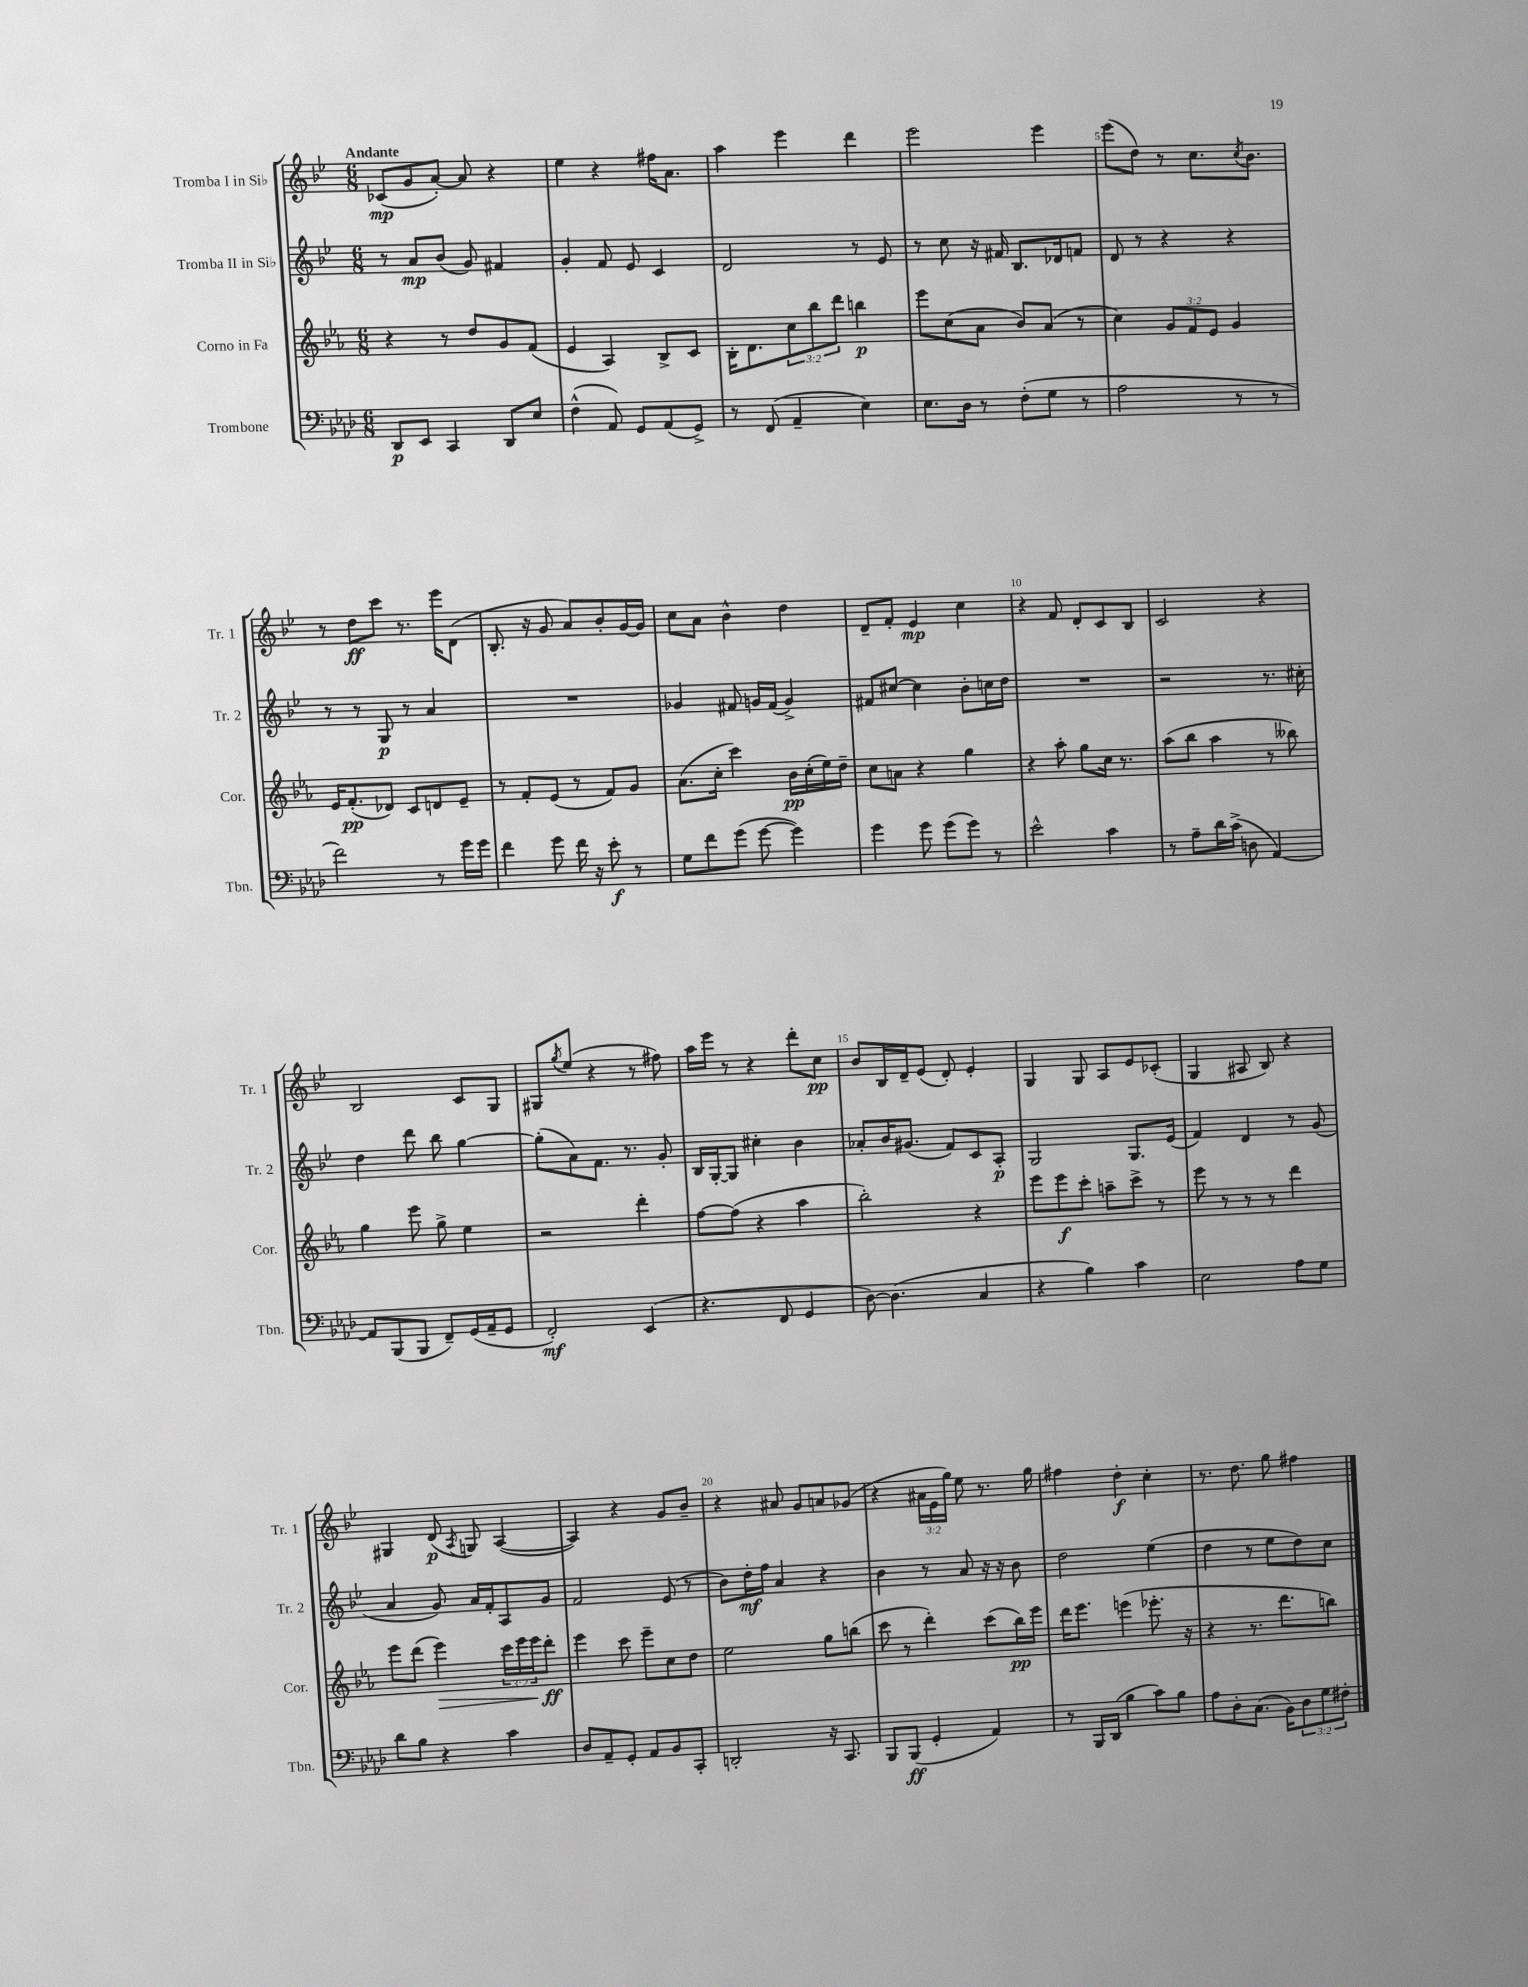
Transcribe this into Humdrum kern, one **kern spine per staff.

**kern	**dynam	**kern	**dynam	**kern	**dynam	**kern	**dynam
*part4	*part4	*part3	*part3	*part2	*part2	*part1	*part1
*staff4	*staff4	*staff3	*staff3	*staff2	*staff2	*staff1	*staff1
*I"Trombone	*	*I"Corno in Fa	*	*I"Tromba II in Si♭	*	*I"Tromba I in Si♭	*
*I'Tbn.	*	*I'Cor.	*	*I'Tr. 2	*	*I'Tr. 1	*
*clefF4	*	*clefG2	*	*clefG2	*	*clefG2	*
*k[b-e-a-d-]	*	*k[b-e-a-]	*	*k[b-e-]	*	*k[b-e-]	*
*M6/8	*	*M6/8	*	*M6/8	*	*M6/8	*
=1	=1	=1	=1	=1	=1	=1	=1
!	!	!	!	!	!	!LO:TX:a:B:t=Andante	!
8DD-/L	p	4r	.	8r	.	(8c-X/L	mp
8EE-/J	.	.	.	8a/L	mp	8g/	.
4CC/	.	8r	.	(8b-/J	.	[8a'/J)	.
.	.	8dd/L	.	8g/)	.	8a/]	.
8DD-/L	.	8g/	.	4f#X/	.	4r	.
8E-/J	.	(8f/J	.	.	.	.	.
=2	=2	=2	=2	=2	=2	=2	=2
(4F^^\	.	4e-/	.	4g'/	.	4ee-\	.
8AA-/)	.	4A-/)	.	8f/	.	4r	.
8GG/L	.	.	.	8e-/	.	.	.
(8AA-/	.	8B-^/L	.	4c/	.	16ff#X\KL	.
.	.	.	.	.	.	8.a\J	.
8GG^/J)	.	8c/J	.	.	.	.	.
=3	=3	=3	=3	=3	=3	=3	=3
8r	.	16B-'\KL	.	2d/	.	4aa\	.
.	.	8.d\	.	.	.	.	.
(8FF/	.	.	.	.	.	.	.
4AA-~/	.	12cc\	.	.	.	4eee-\	.
.	.	12bb-\	.	.	.	.	.
.	.	12ddd\J	.	.	.	.	.
4E-\)	.	4bbn\	p	8r	.	4ddd\	.
.	.	.	.	8e-/	.	.	.
=4	=4	=4	=4	=4	=4	=4	=4
8.E-\L	.	8eee-\L	.	8r	.	2eee-\	.
.	.	(8cc\	.	8cc\	.	.	.
16D-\Jk	.	.	.	.	.	.	.
8r	.	8a-\J	.	16r	.	.	.
.	.	.	.	16f#X/	.	.	.
(8F'\L	.	8b-/L)	.	8.B-/L	.	.	.
8G\J	.	(8a-/J	.	.	.	4eee-\	.
.	.	.	.	16d-X/k	.	.	.
8r	.	8r	.	8fn/J	.	.	.
=5	=5	=5	=5	=5	=5	=5	=5
2A-\	.	4cc\)	.	8d/	.	(8eee-\L	.
.	.	.	.	8r	.	8dd\J)	.
.	.	12g/L	.	4r	.	8r	.
.	.	12f/	.	.	.	.	.
.	.	.	.	.	.	8.cc\L	.
.	.	12e-/J	.	.	.	.	.
8r	.	4g/	.	4r	.	.	.
.	.	.	.	.	.	8qcc/	.
.	.	.	.	.	.	8.b-\J	.
8r	.	.	.	.	.	.	.
!!LO:LB:g=z
=6	=6	=6	=6	=6	=6	=6	=6
2f\)	.	16e-/KL	.	8r	.	8r	.
.	.	(8.f'/	pp	.	.	.	.
.	.	.	.	8r	.	8dd\L	ff
.	.	8d-X/J)	.	8G/	p	8ccc\J	.
.	.	8c/L	.	8r	.	8.r	.
8r	.	8dn/	.	4a/	.	.	.
.	.	.	.	.	.	16eee-\KL	.
16g\LL	.	8e-~/J	.	.	.	(8d\J	.
16g\JJ	.	.	.	.	.	.	.
=7	=7	=7	=7	=7	=7	=7	=7
4f\	.	8r	.	2.r	.	8.B-'/	.
.	.	8f'/L	.	.	.	.	.
.	.	.	.	.	.	16r	.
8g\	.	(8e-/J	.	.	.	8g/	.
16f\	.	8r	.	.	.	8a/L)	.
16r	.	.	.	.	.	.	.
8e-'\	f	8f/L)	.	.	.	8b-'/	.
8r	.	8g/J	.	.	.	[16g/L	.
.	.	.	.	.	.	16g/JJ]	.
=8	=8	=8	=8	=8	=8	=8	=8
8G\L	.	(8.a-\L	.	4g-X/	.	8cc\L	.
8f\	.	.	.	.	.	8a\J	.
.	.	16cc'\Jk	.	.	.	.	.
(8g\J	.	4ccc\)	.	8f#X/	.	4b-^^\	.
[8g\	.	.	.	16gn/LL	.	.	.
.	.	.	.	(16f#/JJ	.	.	.
4g\])	.	16b-\LL	pp	4g^/)	.	4dd\	.
.	.	(16cc'\	.	.	.	.	.
.	.	16ee-\)	.	.	.	.	.
.	.	16dd~\JJ	.	.	.	.	.
=9	=9	=9	=9	=9	=9	=9	=9
4g\	.	8cc\L	.	8f#X/L	.	8d~/L	.
.	.	8an\J	.	[8cc#X/J	.	8f'/J	.
8g\	.	4r	.	4cc#\]	.	4e-/	mp
(8g\L	.	.	.	.	.	.	.
8g\J)	.	4gg\	.	8b-'\L	.	4cc\	.
8r	.	.	.	16ccn\L	.	.	.
.	.	.	.	16dd\JJ	.	.	.
=10	=10	=10	=10	=10	=10	=10	=10
2e-^^\	.	4r	.	2.r	.	4r	.
.	.	8aa-'\	.	.	.	8f/	.
.	.	8gg\L	.	.	.	8d'/L	.
4c\	.	16cc\Jk	.	.	.	8c/	.
.	.	8.r	.	.	.	.	.
.	.	.	.	.	.	8B-/J	.
=11	=11	=11	=11	=11	=11	=11	=11
8r	.	(8aa-\L	.	2r	.	2c/	.
8A-~\L	.	8bb-\J	.	.	.	.	.
16d-\L	.	4aa-\	.	.	.	.	.
(16c^\JJ	.	.	.	.	.	.	.
8Dn\	.	.	.	.	.	.	.
[4AA-/)	.	8r	.	8.r	.	4r	.
.	.	8bb--X\)	.	.	.	.	.
.	.	.	.	16cc#X'\	.	.	.
!!LO:LB:g=z
=12	=12	=12	=12	=12	=12	=12	=12
8AA-/L]	.	4gg\	.	4dd\	.	2B-/	.
(8BBB-/	.	.	.	.	.	.	.
8BBB-/J	.	8eee-\	.	8ddd\	.	.	.
8FF~/L)	.	8gg^\	.	8bb-\	.	.	.
(16GG/L	.	4ee-\	.	[4gg\	.	8c/L	.
16AA-~/J	.	.	.	.	.	.	.
8GG/J	.	.	.	.	.	8G/J	.
=13	=13	=13	=13	=13	=13	=13	=13
2FF'/)	mf	2r	.	(8gg'\L]	.	8G#X/L	.
.	.	.	.	.	.	8qgg/	.
.	.	.	.	8a\)	.	(8ee-/J	.
.	.	.	.	8.f\J	.	4r	.
.	.	.	.	8.r	.	.	.
(4EE-/	.	4ddd'\	.	.	.	8r	.
.	.	.	.	8g'/	.	8ff#X\)	.
=14	=14	=14	=14	=14	=14	=14	=14
4.r	.	[8ff\L	.	16B-/LL	.	16aa\LL	.
.	.	.	.	[16G'/J	.	16eee-\JJ	.
.	.	(8ff\J]	.	8G/J]	.	8r	.
.	.	4r	.	4cc#X'\	.	4r	.
8FF/	.	.	.	.	.	.	.
4GG/	.	4aa-\	.	4b-\	.	8ddd'\L	.
.	.	.	.	.	.	8cc\J	pp
=15	=15	=15	=15	=15	=15	=15	=15
[8D-\)	.	2bb-'\)	.	8a-X'/L	.	8b-/L	.
(4.D-\]	.	.	.	16b-/K	.	16B-/L	.
.	.	.	.	(8.g#X/J	.	16d~/J	.
.	.	.	.	.	.	(8e-/J	.
.	.	.	.	8f/L)	.	8d'/)	.
4C/	.	4r	.	8c/	.	4e-'/	.
.	.	.	.	8A'/J	p	.	.
=16	=16	=16	=16	=16	=16	=16	=16
4r	.	8eee-\L	.	2G/	.	4G/	.
.	.	8eee-\	f	.	.	.	.
4B-\)	.	8ccc'\J	.	.	.	8G/	.
.	.	8aan~\L	.	.	.	8A/L	.
4c\	.	8ccc^\J	.	8.G/L	.	8e-/	.
.	.	8r	.	.	.	(8c-X'/J	.
.	.	.	.	(16e-/Jk	.	.	.
=17	=17	=17	=17	=17	=17	=17	=17
2E-\	.	8eee-\	.	4f/)	.	4G/	.
.	.	8r	.	.	.	.	.
.	.	8r	.	4d/	.	8A#X/	.
.	.	8r	.	.	.	8B-/)	.
8A-\L	.	4ddd\	.	8r	.	4r	.
8G\J	.	.	.	(8g/	.	.	.
!!LO:LB:g=z
=18	=18	=18	=18	=18	=18	=18	=18
8d-\L	.	8eee-\L	.	4a/	.	4G#X/	.
8B-\J	.	(8ddd\J	.	.	.	.	.
!	!	!	!LO:HP:b	!	!	!	!
4r	.	4eee-\)	>	8g/)	.	(8d/	p
.	.	.	.	.	.	8qA/	.
.	.	.	.	16a/LL	.	8Gn/)	.
.	.	.	.	16f'/J	.	.	.
4c\	.	24ccc\LL	.	8A/	.	([4A/	.
.	.	24eee-\	.	.	.	.	.
.	.	24eee-\J	.	.	.	.	.
.	.	8ddd'\J	ff	8g/J	.	.	.
.	.	.	]	.	.	.	.
=19	=19	=19	=19	=19	=19	=19	=19
8D-/L	.	4eee-\	.	2f/	.	4A/])	.
8AA-~/	.	.	.	.	.	.	.
8GG'/J	.	8ccc\	.	.	.	4r	.
8AA-/L	.	8eee-~\L	.	.	.	.	.
8BB-/	.	8cc\	.	(8e-/	.	8g/L	.
8CC'/J	.	8dd\J	.	8r	.	8b-~/J	.
=20	=20	=20	=20	=20	=20	=20	=20
2DDn'/	.	2ee-\	.	8b-\L)	.	4r	.
.	.	.	.	16dd'\L	mf	.	.
.	.	.	.	16ff\JJ	.	.	.
.	.	.	.	4a/	.	8a#X/	.
.	.	.	.	.	.	8g/L	.
16r	.	8gg\L	.	4r	.	8an/	.
8.CC/	.	.	.	.	.	.	.
.	.	(8bbn\J	.	.	.	(8g-X/J	.
=21	=21	=21	=21	=21	=21	=21	=21
8BBB-/L	.	8ccc\	.	4b-\	.	4r	.
(8BBB-/J	ff	8r	.	.	.	.	.
4GG'/	.	4ddd'\)	.	8r	.	24a#X\LL	.
.	.	.	.	.	.	24e-\	.
.	.	.	.	.	.	24gg\JJ)	.
.	.	.	.	8a/	.	8ee-\	.
4AA-/)	.	(8ccc\L	.	16r	.	8.r	.
.	.	.	.	16r	.	.	.
.	.	16bb-\L)	pp	8b-\	.	.	.
.	.	16eee-\JJ	.	.	.	16gg\	.
=22	=22	=22	=22	=22	=22	=22	=22
8r	.	16ddd\KL	.	2dd\	.	4ff#X\	.
.	.	8.eee-\J	.	.	.	.	.
16BBB-/LL	.	.	.	.	.	.	.
(16DD-/JJ	.	.	.	.	.	.	.
4B-\	.	(4eeen\	.	.	.	4dd'\	f
8c\L)	.	8.eee-X'\	.	(4ee-\	.	4cc'\	.
8B-\J	.	.	.	.	.	.	.
.	.	16r	.	.	.	.	.
=23	=23	=23	=23	=23	=23	=23	=23
8A-\L	.	4r	.	4dd\	.	8.r	.
8D-'\	.	.	.	.	.	.	.
.	.	.	.	.	.	8.dd\	.
(8.C\J	.	8.r	.	8r	.	.	.
.	.	.	.	8ee-\L	.	8gg\	.
16BB-\KL)	.	8.ddd\L	.	.	.	.	.
12D-\	.	.	.	8dd\)	.	4ff#X\	.
12G\	.	.	.	.	.	.	.
.	.	8bbn\J)	.	8cc\J	.	.	.
12F#X'\J	.	.	.	.	.	.	.
==	==	==	==	==	==	==	==
*-	*-	*-	*-	*-	*-	*-	*-
